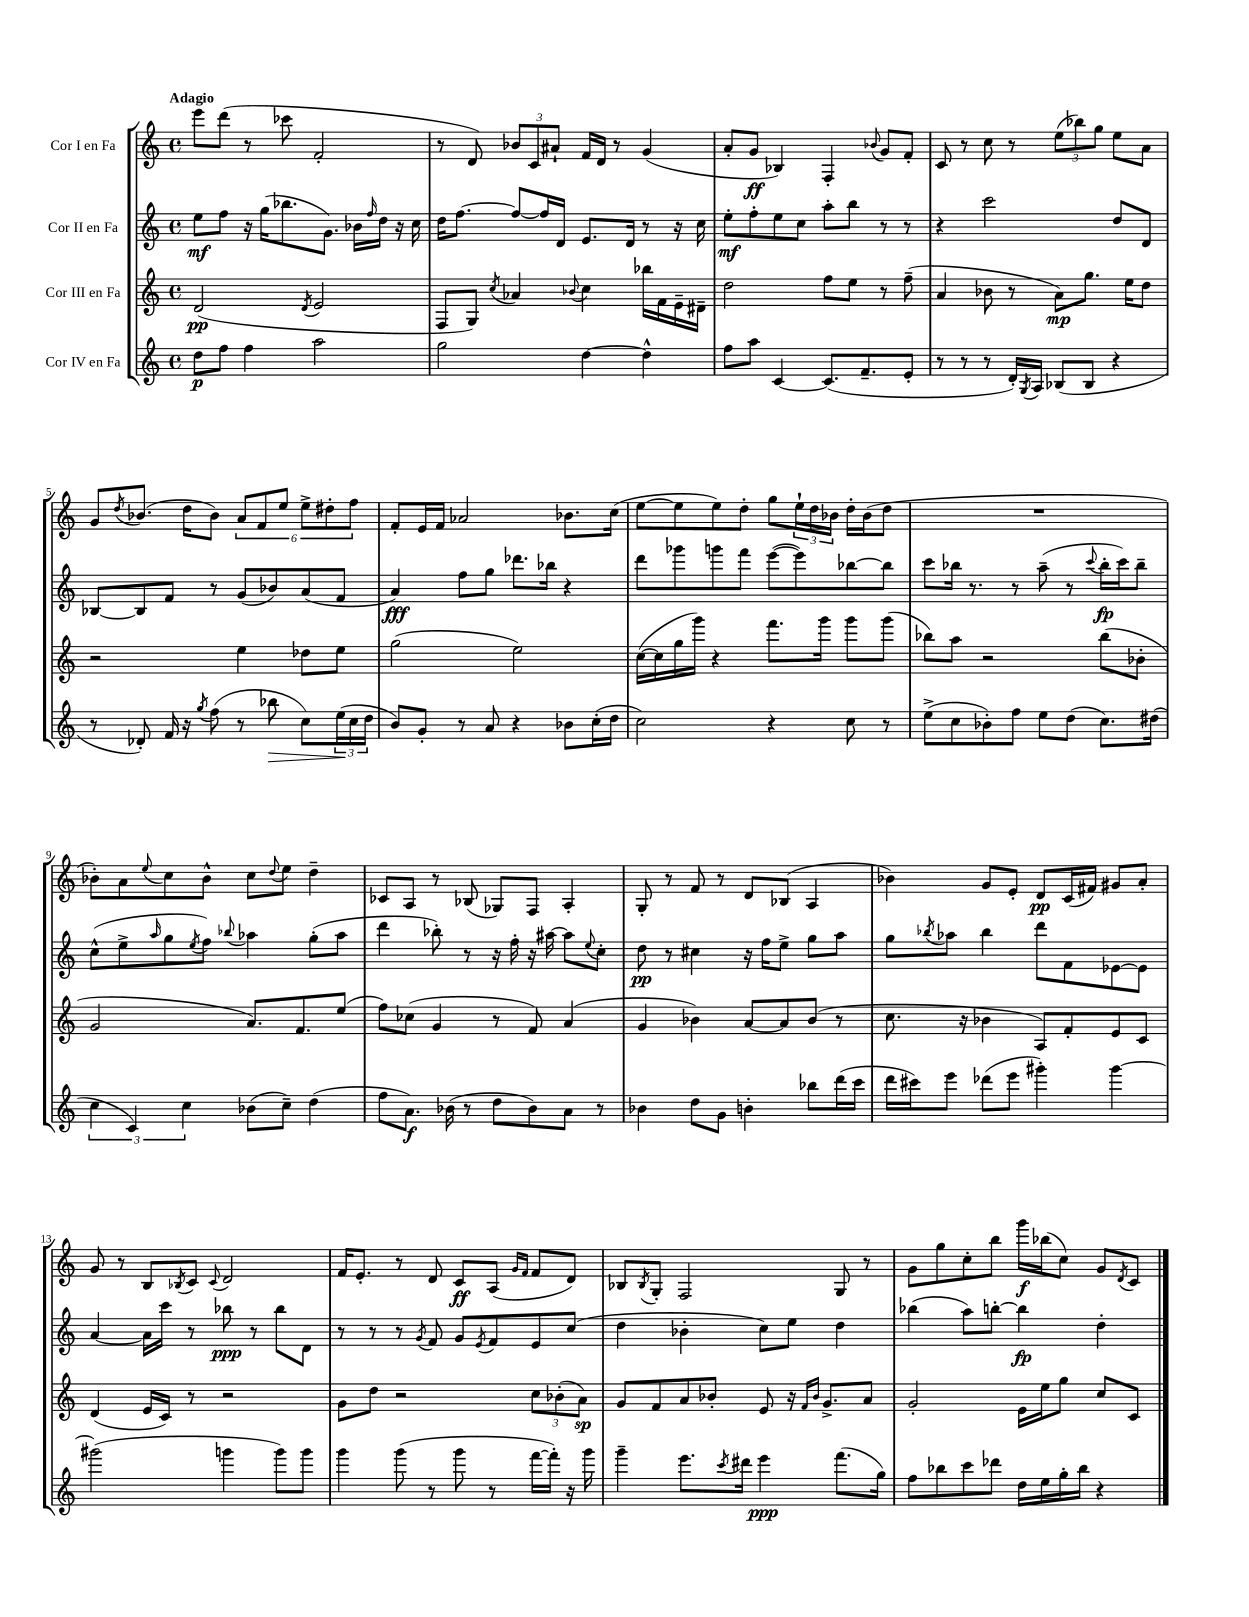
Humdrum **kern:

**kern	**kern	**kern	**kern
*staff4	*staff3	*staff2	*staff1
*clefG2	*clefG2	*clefG2	*clefG2
*k[]	*k[]	*k[]	*k[]
*M4/4	*M4/4	*M4/4	*M4/4
*met(c)	*met(c)	*met(c)	*met(c)
8dd	(2d	8ee	8eee
8ff	.	8ff	(8ddd
4ff	.	16r	8r
.	.	(16gg	.
.	.	8.bb-	8ccc-
.	8qd	.	.
2aa	2e	.	2f'
.	.	8.g)	.
.	.	16b-	.
.	.	16qqff	.
.	.	16dd	.
.	.	16r	.
.	.	16cc	.
=	=	=	=
2gg	8F	16dd	8r
.	.	[8.ff	.
.	8G)	.	8d)
.	8qcc	.	.
.	4a-	8ff_	12b-
.	.	.	12c
.	.	16ff]	.
.	.	.	12a#`
.	.	16d	.
.	8qqb-	.	.
[4dd	4cc	8.e	16f
.	.	.	16d
.	.	.	8r
.	.	16d	.
4dd^^]	16bb-	8r	(4g
.	16f	.	.
.	16e~	16r	.
.	16d#~	16cc	.
=	=	=	=
8ff	2dd	8ee'	8a'
8aa	.	8ff'	8g
[4c	.	8ee	4B-)
.	.	8cc	.
(8.c]	8ff	8aa'	4F'
.	8ee	8bb	.
8.f~	.	.	.
.	.	.	8qqb-
.	8r	8r	8g
8e'	(8ff~	8r	8f'
=	=	=	=
8r	4a	4r	8c
8r	.	.	8r
8r	8b-	2ccc	8cc
16d')	8r	.	8r
8qG	.	.	.
16A	.	.	.
(8B-	8a)	.	(12ee
.	.	.	12bb-)
8B-	8.gg	.	.
.	.	.	12gg
4r	.	8dd	8ee
.	16ee	.	.
.	8dd	8d	8a
=	=	=	=
8r	2r	[8B-	8g
.	.	.	8qdd
8d-')	.	8B-]	(8.b-
16f	.	8f	.
16r	.	.	16dd
8qgg	.	.	.
(8ff	.	8r	8b-)
8r	4ee	(8g	12a
.	.	.	12f
8bb-	.	8b-)	.
.	.	.	12ee
8cc)	8dd-	(8a	12ee^
.	.	.	12dd#'
(24ee	8ee	8f	.
24cc	.	.	12ff
24dd	.	.	.
=	=	=	=
8b)	(2gg	4a)	8f'
8g'	.	.	16e
.	.	.	16f
8r	.	8ff	2a-
8a	.	8gg	.
4r	2ee)	8.ddd-	.
.	.	16bb-	.
8b-	.	4r	8.b-
(16cc'	.	.	.
16dd	.	.	(16cc
=	=	=	=
2cc)	([16cc	8ddd	[8ee
.	16cc]	.	.
.	16gg	8ggg-	8ee]
.	16ggg)	.	.
.	4r	8ggg	8ee)
.	.	8fff	8dd'
4r	8.fff	([8eee	8gg
.	.	8eee])	24ee`
.	.	.	24dd
.	16ggg	.	.
.	.	.	24b-
8cc	8ggg	[8bb-	16dd'
.	.	.	(16b-
8r	(8ggg	8bb-]	8dd
=	=	=	=
(8ee^	8bb-)	8ccc	1r
8cc	8aa	16bb-	.
.	.	8.r	.
8b-')	2r	.	.
8ff	.	8r	.
8ee	.	(8aa~	.
(8dd	.	8r	.
.	.	8qqccc	.
8.cc)	(8bb-	16bb-'	.
.	.	16ccc)	.
.	8b-'	8bb-~	.
(16dd#	.	.	.
=	=	=	=
6cc	2g	(8cc^^	8b-')
.	.	8ee^	8a
6c)	.	.	.
.	.	16qqaa	8qqee
.	.	8gg	8cc
6cc	.	.	.
.	.	8qee	.
.	.	8ff)	8b-^^
.	.	8qqbb-	.
(8b-	8.a)	4aa-	8cc
.	.	.	8qqdd
8cc~)	.	.	8ee
.	8.f	.	.
(4dd	.	(8gg'	4dd~
.	(8ee	8aa-	.
=	=	=	=
8ff	8ff)	4ddd	8c-
8.a)	(8cc-	.	8A
.	4g	8bb-')	8r
(16b-	.	.	.
8r	.	8r	(8B-
8dd	8r	16r	8G-)
.	.	16ff'	.
8b-)	8f)	16r	8F
.	.	[16aa#	.
8a	(4a	8aa#]	4A'
.	.	8qqee	.
8r	.	8cc'	.
=	=	=	=
4b-	4g	8dd	8G'
.	.	8r	8r
8dd	4b-)	4cc#	8f
8g	.	.	8r
4b'	[8a	16r	8d
.	.	16ff	.
.	8a]	8ee^	(8B-
8bb-	(8b-	8gg	4A
(16ddd	8r	8aa	.
16ccc	.	.	.
=	=	=	=
16ddd	8.cc	8gg	4b-)
16ccc#)	.	.	.
.	.	8qbb-	.
8eee	.	8aa-	.
.	16r	.	.
(8ddd-	4b-	4bb-	8g
8eee	.	.	8e'
4ggg#')	8A)	8ddd	8d
.	8f'	8f	(16c
.	.	.	16f#)
[4ggg#	8e	[8e-	8g#
.	8c	8e-]	8a'
=	=	=	=
(2ggg#]	(4d	[4a	8g
.	.	.	8r
.	16e	16a]	8B
.	16c)	16ccc	.
.	.	.	8qB-
.	8r	8r	8c
.	.	.	8qqc
4ggg	2r	8bb-	2d
.	.	8r	.
8ggg)	.	8bb-	.
8ggg	.	8d	.
=	=	=	=
4ggg	8g	8r	16f
.	.	.	8.e'
.	8dd	8r	.
(8ggg	2r	8r	8r
.	.	8qg	.
8r	.	8f	8d
8ggg	.	8g	8c
.	.	8qe	.
8r	.	8f	(8A
.	.	.	16qqg
.	.	.	16qqf
[16fff	12cc	8e	8f
16fff'])	.	.	.
.	(12b-'	.	.
16r	.	(8cc	8d)
.	12a)	.	.
16ggg	.	.	.
=	=	=	=
4ggg~	8g	4dd	8B-
.	.	.	8qB-
.	8f	.	8G'
8.eee	8a	4b-'	2F
.	8b-'	.	.
8qccc	.	.	.
16ddd#	.	.	.
4eee	8e	8cc)	.
.	16r	8ee	.
.	16qqf	.	.
.	16qqb-	.	.
.	8.g^	.	.
(8.fff	.	4dd	8G
.	8a	.	8r
16gg)	.	.	.
=	=	=	=
8ff	2g'	(4bb-	8g
8bb-	.	.	8gg
8ccc	.	8aa)	8cc'
8ddd-	.	[8bb'	8bb
16dd	16e	4bb]	16ggg
16ee	16ee	.	(16bb-
16gg'	8gg	.	8cc)
16bb-	.	.	.
4r	8cc	4dd'	8g
.	.	.	8qd
.	8c	.	8c
==	==	==	==
*-	*-	*-	*-
